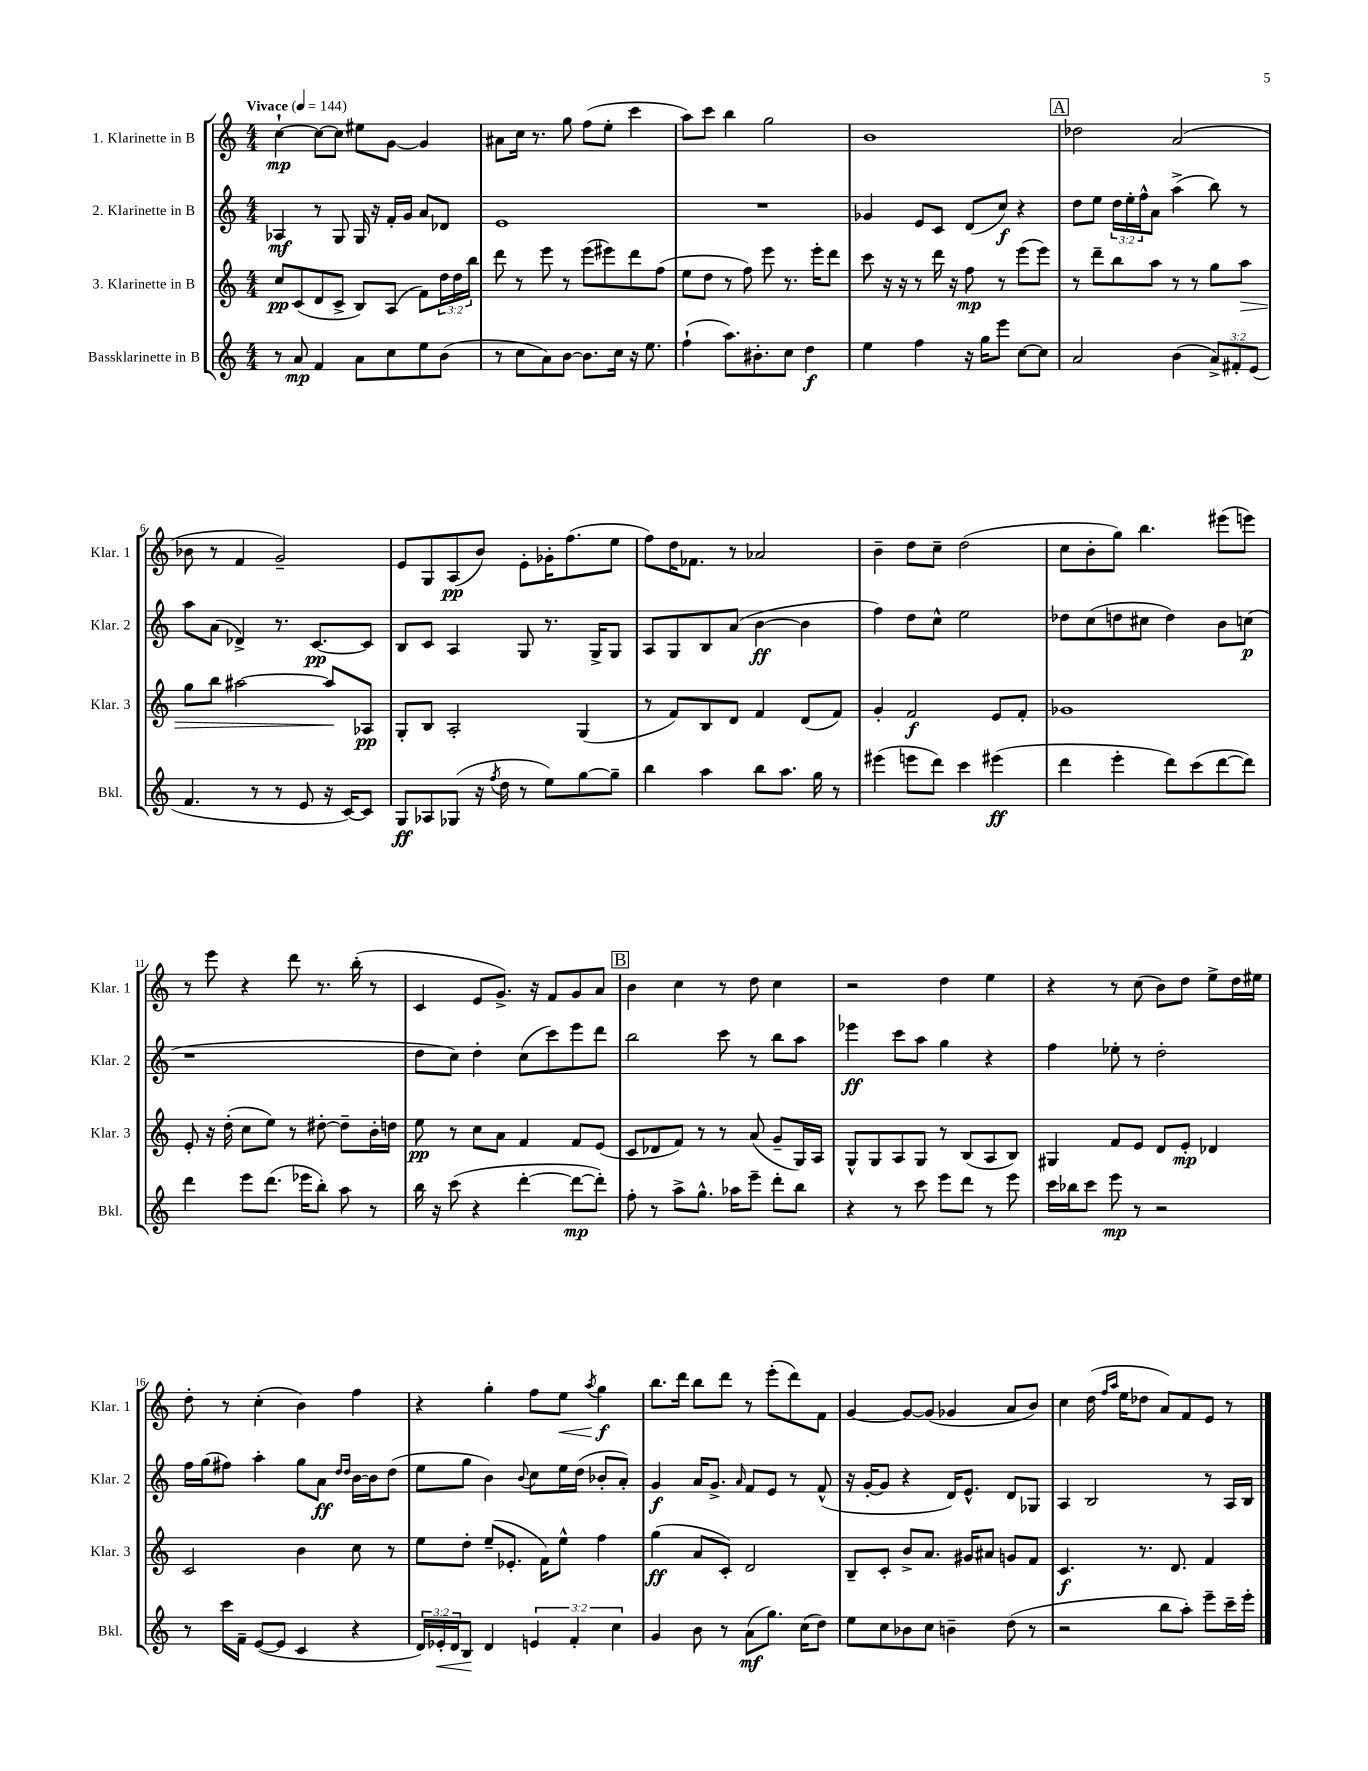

**kern	**dynam	**kern	**dynam	**kern	**dynam	**kern	**dynam
*part4	*part4	*part3	*part3	*part2	*part2	*part1	*part1
*staff4	*staff4	*staff3	*staff3	*staff2	*staff2	*staff1	*staff1
*I"Bassklarinette in B	*	*I"3. Klarinette in B	*	*I"2. Klarinette in B	*	*I"1. Klarinette in B	*
*I'Bkl.	*	*I'Klar. 3	*	*I'Klar. 2	*	*I'Klar. 1	*
*clefG2	*	*clefG2	*	*clefG2	*	*clefG2	*
*k[]	*	*k[]	*	*k[]	*	*k[]	*
*M4/4	*	*M4/4	*	*M4/4	*	*M4/4	*
*MM144	*	*MM144	*	*MM144	*	*MM144	*
=1	=1	=1	=1	=1	=1	=1	=1
!	!	!	!	!	!	!LO:TX:a:B:t=Vivace	!
8r	.	8cc/L	pp	4A-X/	mf	[4cc`\	mp
8a/	mp	(8c/	.	.	.	.	.
4f/	.	8d/	.	8r	.	8cc\L_	.
.	.	8c^/J	.	8G/	.	8cc\J]	.
8a\L	.	8B/L)	.	16G/	.	8ee#X\L	.
.	.	.	.	16r	.	.	.
8cc\	.	(8A/J	.	16f'/LL	.	[8g\J	.
.	.	.	.	16g/JJ	.	.	.
8ee\	.	8f\L)	.	8a/L	.	4g/]	.
(8b\J	.	24dd\L	.	8d-X/J	.	.	.
.	.	24dd\	.	.	.	.	.
.	.	24bb\JJ	.	.	.	.	.
=2	=2	=2	=2	=2	=2	=2	=2
8r	.	8ddd\	.	1e	.	8a#X\L	.
8cc\L	.	8r	.	.	.	16cc\Jk	.
.	.	.	.	.	.	8.r	.
8a\)	.	8eee\	.	.	.	.	.
[8b\J	.	8r	.	.	.	8gg\	.
8.b\L]	.	(8eee\L	.	.	.	(8ff\L	.
.	.	8eee#X\)	.	.	.	8ee'\J	.
16cc\Jk	.	.	.	.	.	.	.
16r	.	8ddd\	.	.	.	4ccc\	.
8.ee\	.	.	.	.	.	.	.
.	.	(8ff\J	.	.	.	.	.
=3	=3	=3	=3	=3	=3	=3	=3
(4ff`\	.	8ee\L	.	1r	.	8aa\L)	.
.	.	8dd\J	.	.	.	8ccc\J	.
8.aa\L)	.	8r	.	.	.	4bb\	.
.	.	8ff\)	.	.	.	.	.
8.b#X'\	.	.	.	.	.	.	.
.	.	8eee\	.	.	.	2gg\	.
8cc\J	.	8.r	.	.	.	.	.
4dd\	f	.	.	.	.	.	.
.	.	16eee'\KL	.	.	.	.	.
.	.	8ddd\J	.	.	.	.	.
=4	=4	=4	=4	=4	=4	=4	=4
4ee\	.	8ccc\	.	4g-X/	.	1b	.
.	.	16r	.	.	.	.	.
.	.	16r	.	.	.	.	.
4ff\	.	8r	.	8e/L	.	.	.
.	.	16ddd\	.	8c/J	.	.	.
.	.	16r	.	.	.	.	.
16r	.	8ff\	mp	(8d/L	.	.	.
16gg\KL	.	.	.	.	.	.	.
8eee\J	.	8r	.	8cc/J)	f	.	.
[8cc\L	.	(8eee\L	.	4r	.	.	.
8cc\J]	.	8eee\J)	.	.	.	.	.
!!LO:REH:place=s1:t=A
=5	=5	=5	=5	=5	=5	=5	=5
2a/	.	8r	.	8dd\L	.	2dd-X\	.
.	.	8ddd~\L	.	8ee\J	.	.	.
.	.	8bb\	.	24dd\LL	.	.	.
.	.	.	.	24ee'\	.	.	.
.	.	.	.	24ff^^\J	.	.	.
.	.	8aa\J	.	8a\J	.	.	.
(4b\	.	8r	.	(4aa^\	.	(2a/	.
.	.	8r	.	.	.	.	.
12a^/L)	.	8gg\L	.	8bb\)	.	.	.
12f#X'/	.	.	.	.	.	.	.
!	!	!	!LO:HP:b	!	!	!	!
.	.	8aa\J	>	8r	.	.	.
(12e/J	.	.	.	.	.	.	.
!!LO:LB:g=z
=6	=6	=6	=6	=6	=6	=6	=6
4.f/	.	8gg\L	.	8aa\L	.	8b-X\	.
.	.	8bb\J	.	(8a\J	.	8r	.
.	.	[2aa#X\	.	4d-X^/)	.	4f/	.
8r	.	.	.	.	.	.	.
8r	.	.	.	8.r	.	2g~/)	.
8e/	.	.	.	.	.	.	.
.	.	.	.	[8.c/L	pp	.	.
16r	.	8aa#/L]	.	.	.	.	.
[16c/KL)	.	.	.	.	.	.	.
8c/J]	.	8A-X/J	] pp	8c/J]	.	.	.
=7	=7	=7	=7	=7	=7	=7	=7
8G/L	ff	8G'/L	.	8B/L	.	8e/L	.
8A-X/	.	8B/J	.	8c/J	.	8G/	.
(8G-X/J	.	2A'/	.	4A/	.	(8A/	pp
16r	.	.	.	.	.	8b/J)	.
8qff/	.	.	.	.	.	.	.
16dd\	.	.	.	.	.	.	.
8r	.	.	.	8G/	.	8e'\L	.
8ee\L)	.	.	.	8.r	.	16g-X'\K	.
.	.	.	.	.	.	(8.ff\	.
[8gg\	.	(4G/	.	.	.	.	.
.	.	.	.	16G^/KL	.	.	.
8gg~\J]	.	.	.	8G/J	.	8ee\J	.
=8	=8	=8	=8	=8	=8	=8	=8
4bb\	.	8r	.	8A/L	.	8ff\L)	.
.	.	8f/L)	.	8G/	.	16dd\K	.
.	.	.	.	.	.	8.f-X\J	.
4aa\	.	8B/	.	8B/	.	.	.
.	.	8d/J	.	(8a/J	.	8r	.
8bb\L	.	4f/	.	[4b\	ff	2a-X/	.
8.aa\J	.	.	.	.	.	.	.
.	.	(8d/L	.	4b\]	.	.	.
16gg\	.	.	.	.	.	.	.
8r	.	8f/J)	.	.	.	.	.
=9	=9	=9	=9	=9	=9	=9	=9
(4eee#X\	.	4g'/	.	4ff\)	.	4b~\	.
8eeen\L	.	2f/	f	8dd\L	.	8dd\L	.
8ddd\J)	.	.	.	8cc^^\J	.	8cc~\J	.
4ccc\	.	.	.	2ee\	.	(2dd\	.
(4eee#X\	ff	8e/L	.	.	.	.	.
.	.	8f'/J	.	.	.	.	.
=10	=10	=10	=10	=10	=10	=10	=10
4ddd\	.	1g-X	.	8dd-X\L	.	8cc\L	.
.	.	.	.	(8cc\	.	8b'\	.
4eee'\	.	.	.	8ddn\	.	8gg\J)	.
.	.	.	.	8cc#X\J	.	4.bb\	.
8ddd\L)	.	.	.	4dd\)	.	.	.
(8ccc\	.	.	.	.	.	.	.
[8ddd\	.	.	.	8b\L	.	(8eee#X\L	.
8ddd\J])	.	.	.	(8ccn\J	p	8eeen\J)	.
!!LO:LB:g=z
=11	=11	=11	=11	=11	=11	=11	=11
4ddd\	.	8e'/	.	1r	.	8r	.
.	.	16r	.	.	.	8eee\	.
.	.	(16dd'\	.	.	.	.	.
8eee\L	.	8cc\L	.	.	.	4r	.
(8.ddd\J	.	8ee\J)	.	.	.	.	.
.	.	8r	.	.	.	8ddd\	.
16eee-X\KL	.	.	.	.	.	.	.
8bb'\J)	.	[8dd#X'\	.	.	.	8.r	.
8aa\	.	8dd#~\L]	.	.	.	.	.
.	.	.	.	.	.	(16bb'\	.
8r	.	16b'\L	.	.	.	8r	.
.	.	16ddn\JJ	.	.	.	.	.
=12	=12	=12	=12	=12	=12	=12	=12
16bb\	.	8ee\	pp	8dd\L	.	4c/	.
16r	.	.	.	.	.	.	.
(8ccc\	.	8r	.	8cc\J)	.	.	.
4r	.	8cc\L	.	4dd'\	.	8e/L	.
.	.	8a\J	.	.	.	8.g^/J)	.
[4ddd'\	.	4f/	.	(8cc\L	.	.	.
.	.	.	.	.	.	16r	.
.	.	.	.	8ccc\)	.	8f/L	.
8ddd\L_	mp	8f/L	.	8eee\	.	8g/	.
8ddd'\J])	.	(8e/J	.	8ddd\J	.	8a/J	.
!!LO:REH:place=s1:t=B
=13	=13	=13	=13	=13	=13	=13	=13
8ff'\	.	8c/L	.	2bb\	.	4b\	.
8r	.	8d-X/	.	.	.	.	.
8aa^\L	.	8f/J)	.	.	.	4cc\	.
8.gg^^\J	.	8r	.	.	.	.	.
.	.	8r	.	8ccc\	.	8r	.
16aa-X\KL	.	.	.	.	.	.	.
8eee~\J	.	(8a/	.	8r	.	8dd\	.
8ddd'\L	.	8g~/L	.	8bb\L	.	4cc\	.
8bb\J	.	16G/L)	.	8aa\J	.	.	.
.	.	16A/JJ	.	.	.	.	.
=14	=14	=14	=14	=14	=14	=14	=14
4r	.	8G^^/L	.	4eee-X\	ff	2r	.
.	.	8G/	.	.	.	.	.
8r	.	8A/	.	8ccc\L	.	.	.
8ccc\	.	8G/J	.	8aa\J	.	.	.
8eee\L	.	8r	.	4gg\	.	4dd\	.
8ddd\J	.	(8B/L	.	.	.	.	.
8r	.	8A/	.	4r	.	4ee\	.
8eee\	.	8B/J)	.	.	.	.	.
=15	=15	=15	=15	=15	=15	=15	=15
16ccc\LL	.	4G#X/	.	4ff\	.	4r	.
16bb-X\J	.	.	.	.	.	.	.
8ccc\J	.	.	.	.	.	.	.
8eee\	mp	8f/L	.	8ee-X'\	.	8r	.
8r	.	8e/J	.	8r	.	(8cc\	.
2r	.	8d/L	.	2dd'\	.	8b\L)	.
.	.	8e'/J	mp	.	.	8dd\J	.
.	.	4d-X/	.	.	.	8ee^\L	.
.	.	.	.	.	.	16dd\L	.
.	.	.	.	.	.	16ee#X\JJ	.
!!LO:LB:g=z
=16	=16	=16	=16	=16	=16	=16	=16
8r	.	2c/	.	16ff\LL	.	8dd'\	.
.	.	.	.	(16gg\J	.	.	.
16ccc\LL	.	.	.	8ff#X\J)	.	8r	.
16f~\JJ	.	.	.	.	.	.	.
([8e/L	.	.	.	4aa'\	.	(4cc'\	.
8e/J]	.	.	.	.	.	.	.
4c/	.	4b\	.	8gg\L	.	4b\)	.
.	.	.	.	8a\J	ff	.	.
.	.	.	.	16qqdd/LL	.	.	.
.	.	.	.	16qqdd/JJ	.	.	.
4r	.	8cc\	.	[16b\LL	.	4ff\	.
.	.	.	.	16b\J]	.	.	.
.	.	8r	.	(8dd\J	.	.	.
=17	=17	=17	=17	=17	=17	=17	=17
24d/LL)	.	8ee\L	.	8ee\L	.	4r	.
!	!LO:HP:b	!	!	!	!	!	!
24e-X'/	<	.	.	.	.	.	.
24d/J	.	.	.	.	.	.	.
8B/J	.	8dd'\J	.	8gg\J	.	.	.
4d/	[	(8ee~/L	.	4b\)	.	4gg'\	.
.	.	8.e-X'/J	.	.	.	.	.
.	.	.	.	8qqb/	.	.	.
6en/	.	.	.	8cc\L	.	8ff\L	.
.	.	16f\KL)	.	.	.	.	.
!	!	!	!	!	!	!	!LO:HP:b
.	.	8ee^^\J	.	16ee\L	.	8ee\J	<
6f'/	.	.	.	.	.	.	.
.	.	.	.	(16dd\JJ	.	.	.
.	.	.	.	.	.	8qaa/	.
.	.	4ff\	.	8b-X'/L	.	4gg\	f
6cc\	.	.	.	.	.	.	.
.	.	.	.	8a'/J)	.	.	.
.	.	.	.	.	.	.	[
=18	=18	=18	=18	=18	=18	=18	=18
4g/	.	(4gg\	ff	4g/	f	8.bb\L	.
.	.	.	.	.	.	16ddd\Jk	.
8b\	.	8a/L	.	16a/KL	.	8bb\L	.
.	.	.	.	8.g^/J	.	.	.
8r	.	8c'/J)	.	.	.	8ddd\J	.
.	.	.	.	16qqa/	.	.	.
(8a\L	mf	2d/	.	8f/L	.	8r	.
8.gg\J)	.	.	.	8e/J	.	(8eee'\L	.
.	.	.	.	8r	.	8ddd\)	.
(16cc\KL	.	.	.	.	.	.	.
8dd\J)	.	.	.	(8f^^/	.	8f\J	.
=19	=19	=19	=19	=19	=19	=19	=19
8ee\L	.	8B~/L	.	16r	.	[4g/	.
.	.	.	.	[16g'/KL	.	.	.
8cc\	.	8c'/J	.	8g/J]	.	.	.
8b-X\	.	8b^/L	.	4r	.	8g/L_	.
8cc\J	.	8.a/J	.	.	.	(8g/J]	.
4bn~\	.	.	.	16d/KL)	.	4g-X/	.
.	.	16g#X/KL	.	8.e^^/J	.	.	.
.	.	8a#X/J	.	.	.	.	.
(8dd\	.	8gn/L	.	8d/L	.	8a/L	.
8r	.	8f/J	.	8G-X/J	.	8b/J)	.
=20	=20	=20	=20	=20	=20	=20	=20
2r	.	4.c/	f	4A/	.	4cc\	.
.	.	.	.	2B/	.	(16dd\	.
.	.	.	.	.	.	16qqff/LL	.
.	.	.	.	.	.	16qqaa/JJ	.
.	.	.	.	.	.	16ee\KL	.
.	.	8.r	.	.	.	8dd-X\J	.
8bb\L	.	.	.	.	.	8a/L)	.
.	.	8.d/	.	.	.	.	.
8aa'\J)	.	.	.	.	.	8f/	.
8eee~\L	.	4f/	.	8r	.	8e/J	.
16ccc~\L	.	.	.	16A/LL	.	8r	.
16eee'\JJ	.	.	.	16B/JJ	.	.	.
==	==	==	==	==	==	==	==
*-	*-	*-	*-	*-	*-	*-	*-
